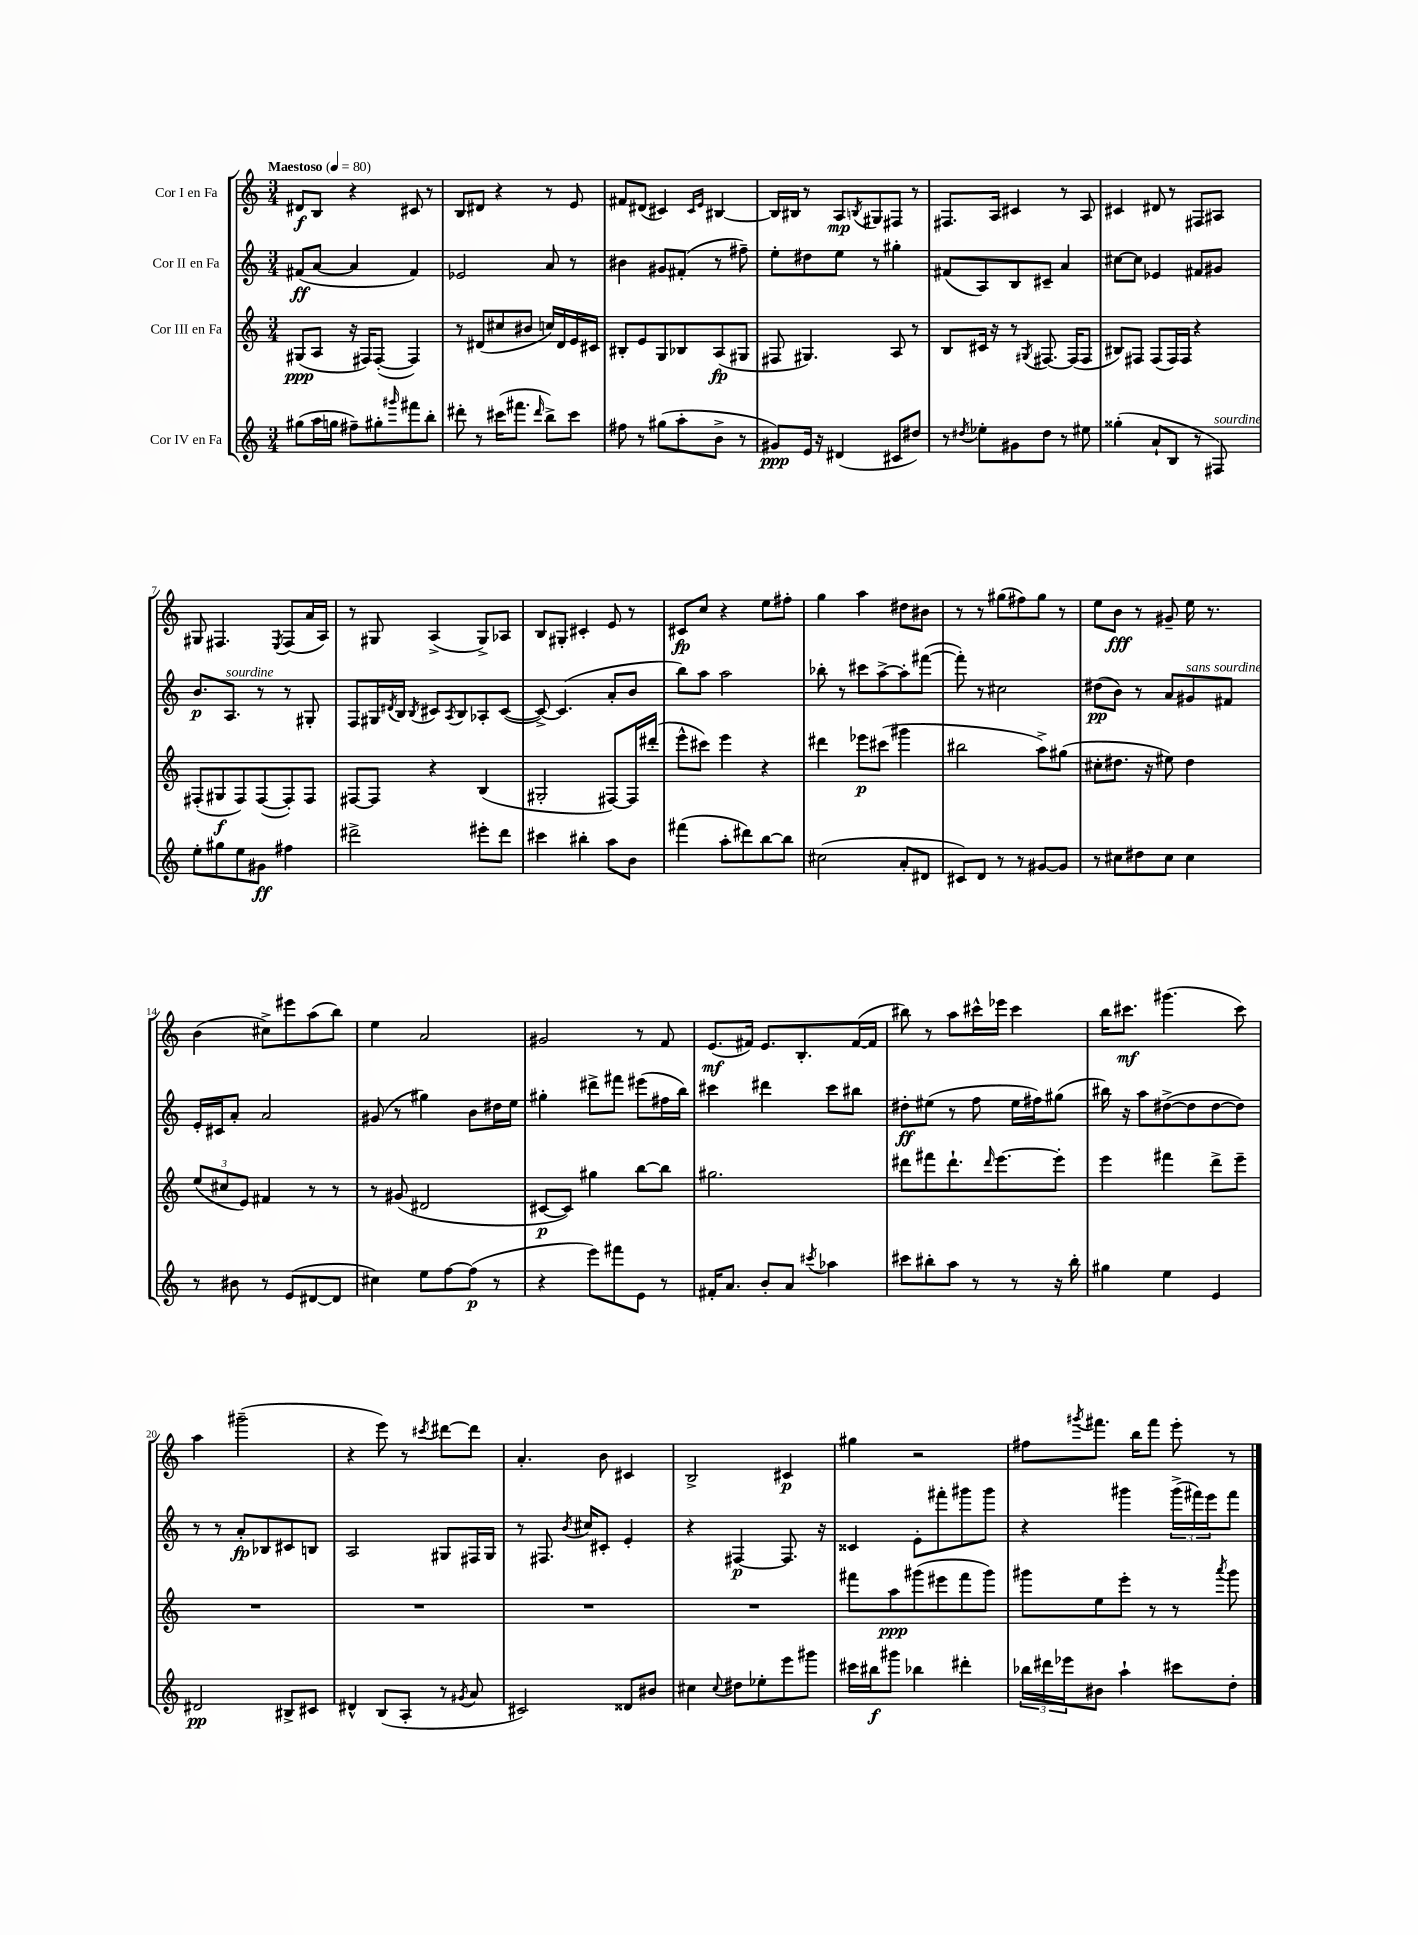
<<
\new StaffGroup <<
\new Staff = "s0" \with { instrumentName = "Cor I en Fa" } {
    \clef treble \key c \major \numericTimeSignature \time 3/4 \tempo "Maestoso" 4 = 80
    dis'8\f b8 r4 cis'8 r8 |
    b8 dis'8 r4 r8 e'8 |
    fis'8 dis'8( cis'4) \grace { cis'16 e'16 } bis4~ |
    bis16 bis16 r8 a8\mp \acciaccatura { b8 } gis8 fis8 r8 |
    fis8. a16 cis'4 r8 a8 |
    cis'4 dis'8 r8 fis8 ais8 |
    gis8 fis4. \acciaccatura { e8 } fis8( a'16 a16) |
    r8 gis8 a4->( gis8->) aes8 |
    b8 gis8-. cis'4-. e'8 r8 |
    cis'8\fp c''8 r4 e''8 fis''8-. |
    g''4 a''4 dis''8 bis'8 |
    r8 r8 gis''8( fis''8) gis''8 r8 |
    e''8 b'8\fff r8 gis'8-- e''16 r8. |
    b'4( cis''8->) eis'''8 a''8( b''8) |
    e''4 a'2 |
    gis'2 r8 f'8 |
    e'8.\mf( fis'16) e'8. b8.-. fis'16~( fis'16 |
    bis''8) r8 a''8 cis'''16-^ ees'''16 cis'''4 |
    b''16 cis'''8.\mf gis'''4.( cis'''8) |
    a''4 gis'''2--( |
    r4 e'''8) r8 \acciaccatura { cis'''8 } dis'''8~ dis'''8 |
    a'4.-. b'8 cis'4 |
    b2-> cis'4\p |
    gis''4 r2 |
    fis''8 \acciaccatura { gis'''8 } fis'''8. b''16 fis'''8 e'''8-. r8 \bar "|." |
}
\new Staff = "s1" \with { instrumentName = "Cor II en Fa" } {
    \clef treble \key c \major \numericTimeSignature \time 3/4
    fis'8\ff( a'8~ a'4 fis'4) |
    ees'2 a'8 r8 |
    bis'4 gis'8 fis'8-.( r8 fis''8--) |
    e''8-. dis''8 e''8 r8 gis''4-. |
    fis'8( a8) b8 cis'8-- a'4 |
    cis''8~ cis''8 ees'4 fis'8 gis'8 |
    b'8.\p a8.^\markup { \italic "sourdine" } r8 r8 gis8-. |
    f8 gis16 \acciaccatura { dis'8 } b16 \acciaccatura { b8 } cis'8 \acciaccatura { a8 } b8 aes8-. cis'8~( |
    cis'8~->) cis'4.( a'8-. b'8 |
    b''8) a''8 a''2 |
    bes''8-. r8 cis'''8 a''8~-> a''8-. fis'''8~( |
    fis'''8-.) r8 cis''2 |
    dis''8\pp( b'8) r8 a'8 gis'8^\markup { \italic "sans sourdine" } fis'8 |
    e'16-. cis'16 a'8-. a'2 |
    gis'8( r8 gis''4) b'8 dis''16 e''16 |
    gis''4-. dis'''8-> fis'''8 eis'''8( fis''16 b''16) |
    cis'''4 dis'''4 cis'''8 bis''8 |
    dis''8-.\ff eis''8( r8 f''8 eis''16 fis''16) gis''8( |
    bis''16) r16 a''8 dis''8~->( dis''8 dis''8~ dis''8) |
    r8 r8 a'8-.\fp bes8 cis'8 b8 |
    a2 gis8 fis16 gis16 |
    r8 fis8. \acciaccatura { b'8 } cis''16 cis'8-. e'4-. |
    r4 fis4~\p fis8. r16 |
    cisis'4 e'8-. fis'''8-. gis'''8 gis'''8 |
    r4 gis'''4 \tuplet 3/2 { gis'''16->( fis'''16) e'''16 } fis'''8 \bar "|." |
}
\new Staff = "s2" \with { instrumentName = "Cor III en Fa" } {
    \clef treble \key c \major \numericTimeSignature \time 3/4
    gis8\ppp( a8 r16 fis16) fis8~-.( fis4) |
    r8 dis'8( cis''8 bis'8 c''16) dis'16 e'16 cis'16 |
    bis8-. e'8 g8 bes8 a8\fp( gis8 |
    fis8 gis4.) a8 r8 |
    b8 cis'16 r16 r8 \acciaccatura { gis8 } fis8.~ fis16( fis8 |
    bis8) fis8 fis8( fis16) fis16 r4 |
    fis8-.( gis8\f fis8) fis8~( fis8-.) fis8 |
    fis8~ fis8 r4 b4( |
    gis2-. fis8~) fis16 dis'''16-.( |
    e'''8-^ cis'''8) e'''4 r4 |
    dis'''4 ees'''8\p cis'''8( gis'''4 |
    bis''2 a''8->) gis''8( |
    cis''8-. dis''8. r16 eis''8) dis''4 |
    \tuplet 3/2 { e''8( cis''8 e'8) } fis'4 r8 r8 |
    r8 gis'8( dis'2 |
    cis'8~\p cis'8) gis''4 b''8~ b''8 |
    gis''2. |
    dis'''8 fis'''8 dis'''8.-! \grace { dis'''16 } e'''8.~ e'''8-. |
    e'''4 fis'''4 d'''8-> e'''8-- |
    R2. |
    R2. |
    R2. |
    R2. |
    fis'''8 a''8\ppp gis'''8( eis'''8 fis'''8 gis'''8) |
    gis'''8 e''8 e'''8-. r8 r8 \acciaccatura { a'''8 } gis'''8 \bar "|." |
}
\new Staff = "s3" \with { instrumentName = "Cor IV en Fa" } {
    \clef treble \key c \major \numericTimeSignature \time 3/4
    gis''8( a''16 g''16 fis''8--) gis''8-. \grace { gis'''16 } fis'''8 b''8-. |
    dis'''8-. r8 cis'''16( fis'''8. \grace { dis'''16 } b''8->) cis'''8 |
    fis''8 r8 gis''8( a''8-. b'8-> r8 |
    gis'8\ppp) e'16 r16 dis'4( cis'8 dis''8) |
    r8 \acciaccatura { dis''8 } ees''8-. gis'8 dis''8 r8 eis''8 |
    gisis''4-.( a'8-! b8 r8 fis8^\markup { \italic "sourdine" }) |
    e''8-. gis''8 e''8 gis'8\ff fis''4 |
    dis'''2-> eis'''8-. dis'''8 |
    cis'''4 bis''4-. a''8 b'8 |
    fis'''4( a''8-. dis'''8) b''8~ b''8 |
    cis''2( a'8-. dis'8 |
    cis'8) d'8 r8 r8 gis'8~ gis'8 |
    r8 cis''8 dis''8 cis''8 cis''4 |
    r8 bis'8 r8 e'8( dis'8~ dis'8 |
    cis''4) e''8 f''8~ f''8\p( r8 |
    r4 e'''8) fis'''8 e'8 r8 |
    fis'16-. a'8. b'8-. a'8 \acciaccatura { cis'''8 } aes''4 |
    cis'''8 bis''8-. a''8 r8 r8 r16 bis''16-. |
    gis''4 e''4 e'4 |
    dis'2\pp bis8-> cis'8 |
    dis'4-^ b8( a8-. r8 \acciaccatura { gis'8 } a'8 |
    cis'2) disis'8 bis'8 |
    cis''4 \appoggiatura { cis''8 } dis''8 ees''8-. e'''8 gis'''8 |
    cis'''16 bis''16\f gis'''8 bes''4 dis'''4-. |
    \tuplet 3/2 { bes''16 dis'''16 ees'''16 } bis'8 a''4-! cis'''8 d''8-. \bar "|." |
}
>>
>>
